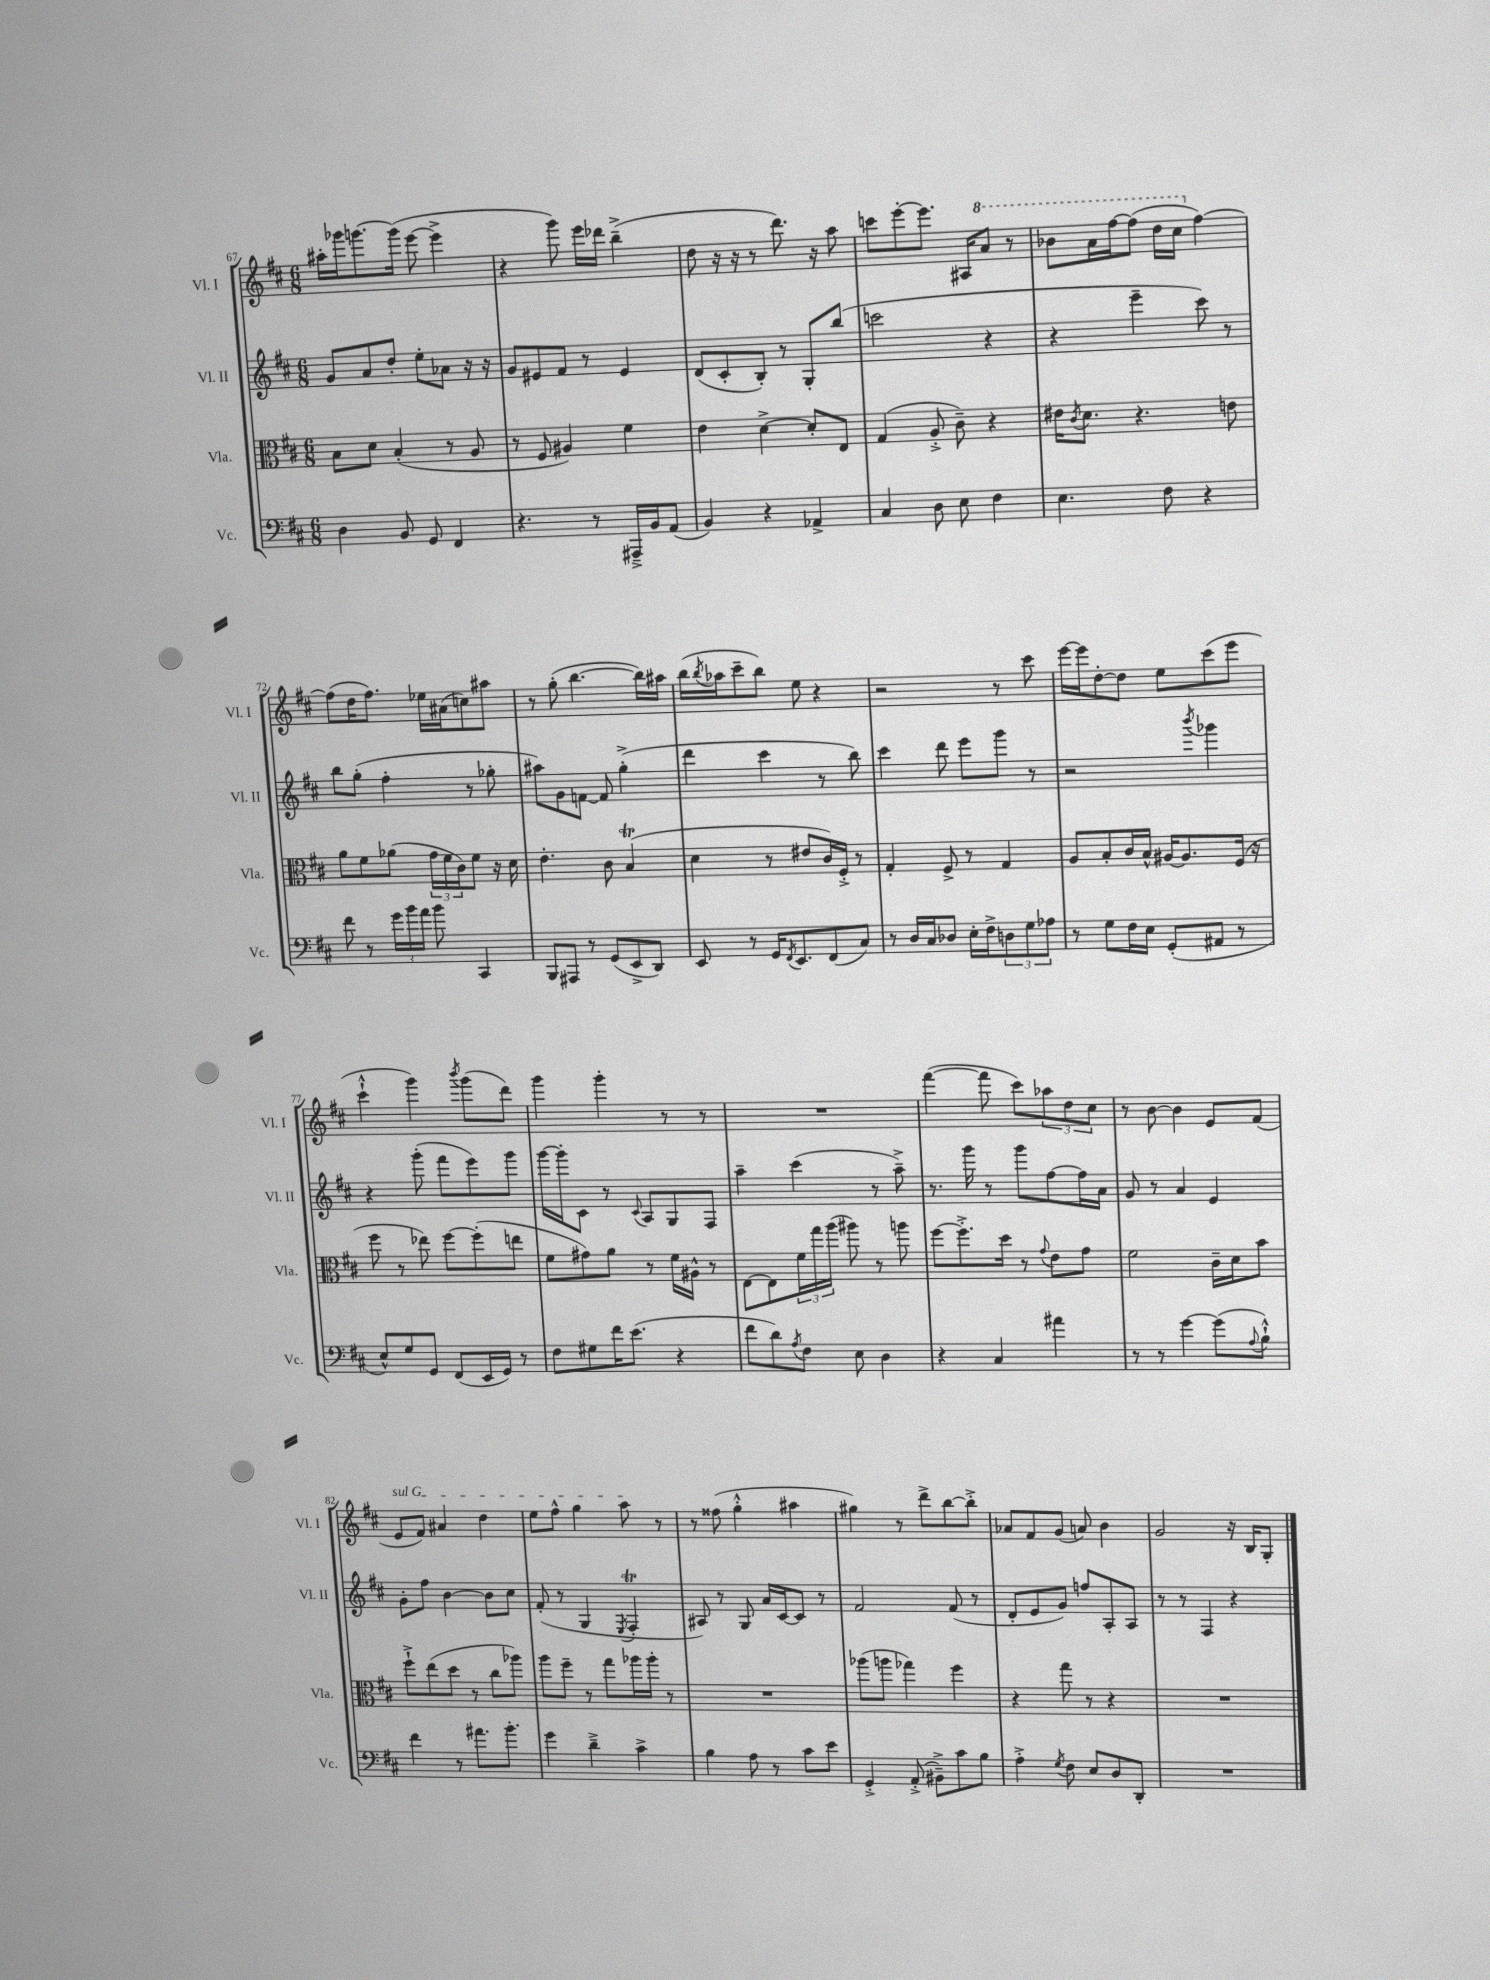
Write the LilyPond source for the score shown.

<<
\new StaffGroup <<
\new Staff = "s0" \with { instrumentName = "Vl. I" shortInstrumentName = "Vl. I" } {
    \clef treble \key d \major \numericTimeSignature \time 6/8
    ais''16-. ges'''16 g'''8.~ g'''16( e'''8~ e'''4-> |
    r4 g'''8) e'''16 des'''16 b''4--->( |
    d''8 r16 r16 r8 d'''8.) r16 a''8 |
    c'''8 e'''8~-. e'''8. ais16 \ottava #1 a''8 r8 |
    bes''8 a''16 fis'''16~ fis'''8( d'''16 cis'''16 \ottava #0 fis''4~) |
    fis''8( d''16 fis''8.) ees''16 ais'16( c''8) ais''8 |
    r8 g''8-.( b''4.~ b''16) ais''16 |
    b''16( \acciaccatura { b''8 } aes''16 cis'''8-- b''8) e''8 r4 |
    r2 r8 cis'''8 |
    e'''16~ e'''16 d''8~-. d''8 e''8 cis'''8( e'''8 |
    cis'''4-!-^ g'''4) \acciaccatura { b'''8 } g'''8( d'''8) |
    g'''4 g'''4-. r8 r8 |
    R2. |
    fis'''4~( fis'''8 cis'''8) \tuplet 3/2 { aes''8 d''8 cis''8 } |
    r8 b'8~ b'4 e'8 fis'8( |
    \once \override TextSpanner.bound-details.left.text = \markup { \italic "sul G" } e'8\startTextSpan fis'8) ais'4 d''4 |
    e''8 fis''8-^ g''4 a''8\stopTextSpan r8 |
    r8 fisis''8( g''4-.-^ ais''4 |
    gis''4) r8 d'''8-> b''8~ b''8-.-> |
    aes'8 fis'8 g'8( a'8) b'4 |
    g'2 r16 b16 g8-. \bar "|." |
}
\new Staff = "s1" \with { instrumentName = "Vl. II" shortInstrumentName = "Vl. II" } {
    \clef treble \key d \major \numericTimeSignature \time 6/8
    g'8 a'8 d''8-. e''8-. aes'8 r16 r16 |
    g'8 eis'8 fis'8 r8 eis'4 |
    d'8( cis'8-. b8-.) r8 g8-. b''8( |
    c'''2 r4 |
    r4 e'''4-- cis'''8) r8 |
    b''8 g''8-.( fis''4-. r8 ges''8-. |
    ais''8) g'8 f'8~ f'8 g''4-.->( |
    d'''4 cis'''4 r8 b''8) |
    cis'''4 d'''8 e'''8 g'''8 r8 |
    r2 \acciaccatura { b'''8 } ges'''4 |
    r4 g'''8-.( fis'''8 e'''8) g'''8 |
    g'''16~ g'''16-. cis'8 r8 \appoggiatura { cis'8 } a8 g8 fis8 |
    a''4-- cis'''4( r8 a''8--->) |
    r8. g'''16 r8 g'''8 fis''8~ fis''16 a'16 |
    g'8 r8 a'4 e'4 |
    g'8-. fis''8 b'4~ b'8 cis''8 |
    fis'8-.( r8 g4 \acciaccatura { e8 } fis4-.\trill |
    ais8) r8 g8 a'16 cis'16~ cis'8 r8 |
    fis'2 fis'8( r8 |
    d'8-. e'8 g'8) f''8 a8-. a8 |
    r8 r8 fis4 r4 \bar "|." |
}
\new Staff = "s2" \with { instrumentName = "Vla." shortInstrumentName = "Vla." } {
    \clef alto \key d \major \numericTimeSignature \time 6/8
    b8 d'8 b4-.( r8 a8 |
    r8 fis8 ais4) fis'4 |
    e'4 d'4~-> d'8-. e8 |
    g4( a8-.-> cis'8--) r4 |
    eis'16 \acciaccatura { cis'8 } d'8. r4. e'8 |
    a'8 fis'8 aes'8( \tuplet 3/2 { g'16 fis'16 cis'16) } fis'8 r16 d'16 |
    e'4.-. cis'8 b4\trill( |
    d'4 r8 eis'8 cis'16) fis16-.-> r8 |
    g4-. fis8-> r8 g4 |
    a8 b8-. cis'16 b16-^ ais16~ ais8. fis16( r16 |
    fis''8 r8 ees''8) fis''8~ fis''8-.( e''8 |
    fis'8 gis'8) a'8 r8 fis'16 ais16-^ r8 |
    e8~ e8 \tuplet 3/2 { fis'16 g''16 a''16( } ais''8) r8 a''8 |
    fis''8~ fis''8.-.-> d''16 r8 \appoggiatura { g'8 } e'8 g'8 |
    fis'2 cis'16-- d'16 b'8 |
    fis''8-!-> e''8( d''8 r8 cis''8 aes''8) |
    a''8 fis''8-- r8 g''8 aes''16 aes''16-. r8 |
    R2. |
    aes''8( a''8 ges''4) fis''4 |
    r4 g''8 r8 r4 |
    R2. \bar "|." |
}
\new Staff = "s3" \with { instrumentName = "Vc." shortInstrumentName = "Vc." } {
    \clef bass \key d \major \numericTimeSignature \time 6/8
    d4 b,8 g,8 fis,4 |
    r4. r8 ais,,16---> b,16 a,8( |
    b,4) r4 aes,4-> |
    cis4 d8 e8 fis4 |
    e4. fis8 r4 |
    fis'8 r8 \tuplet 3/2 { g'16 b'16 a'16 } b'8 cis,4 |
    b,,8 ais,,8 r8 g,8( e,8-> d,8) |
    e,8 r8 g,16 \acciaccatura { fis,8 } e,8. fis,8( cis8) |
    r8 d16 cis16 des8 e16-. fis16-> \tuplet 3/2 { d8 g8 aes8 } |
    r8 g8 fis16 e16 g,8-.( ais,8 r8 |
    e8-^) g8 g,8 fis,8( e,16 g,16) r8 |
    fis8 gis8 fis'16 e'8.( r4 |
    fis'8 d'8) \acciaccatura { a8 } fis8 e8 d4 |
    r4 cis4 ais'4 |
    r8 r8 g'4~ g'8( \appoggiatura { a8 } b8-!-^) |
    fis'4 r8 ais'8. b'8.-. |
    g'4 d'4---> cis'4-> |
    b4 a8 r8 cis'8 e'8 |
    g,4-.-> a,8-.->( bis,8--->) cis'8 b8 |
    a4-.-> \acciaccatura { g8 } fis8 e8 d8 d,8-. |
    R2. \bar "|." |
}
>>
>>
\layout { \context { \Score currentBarNumber = #67 } }
